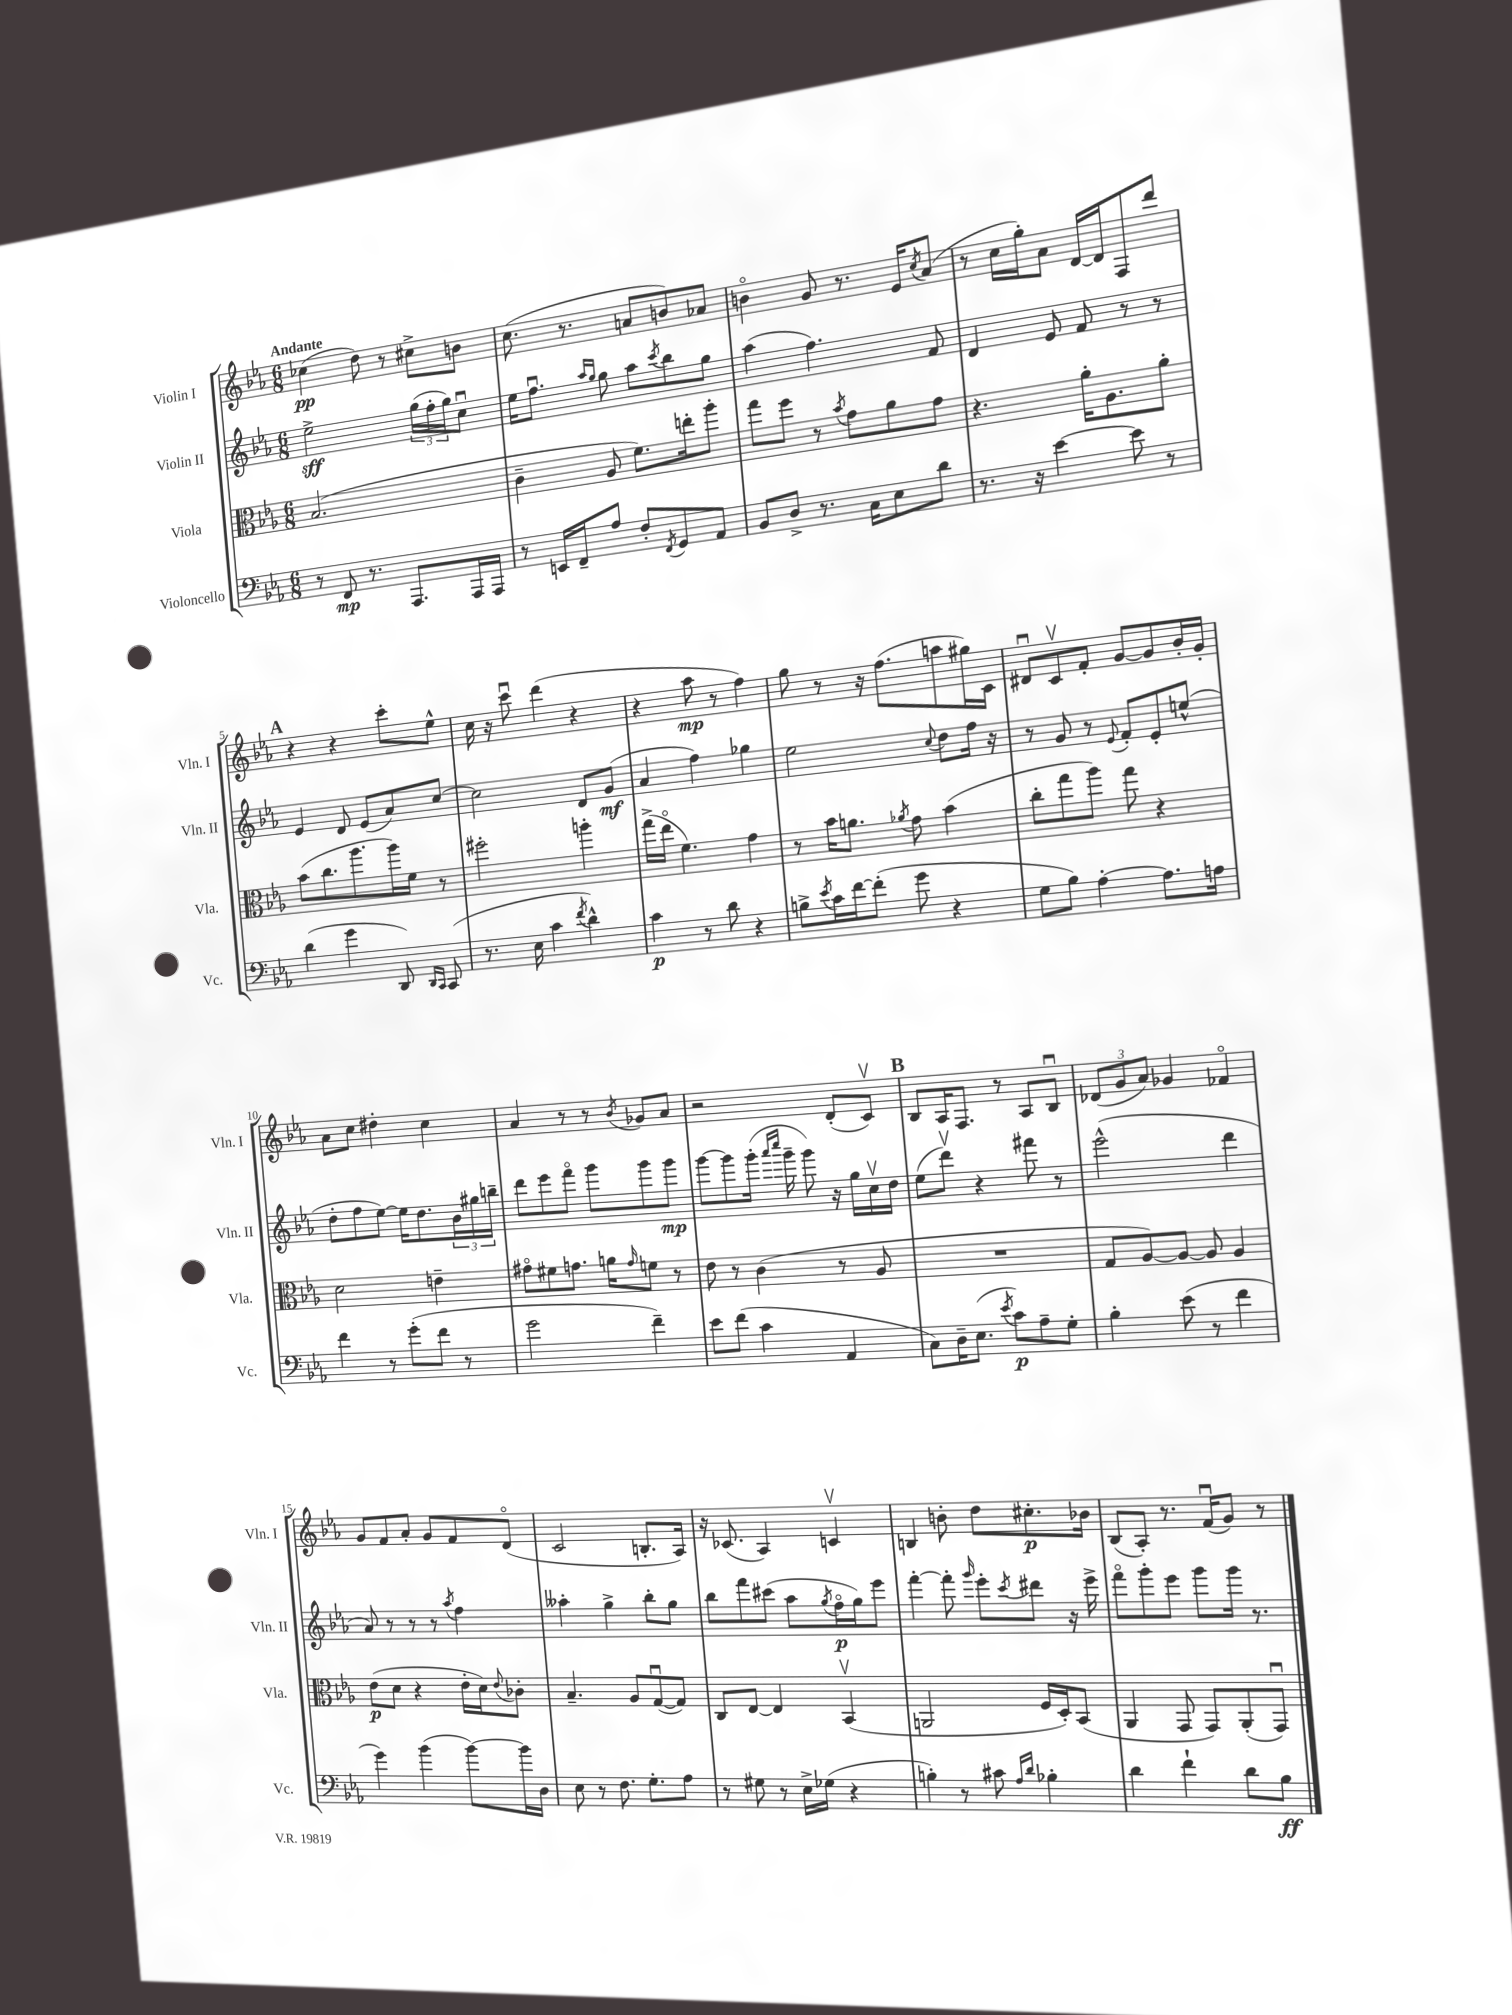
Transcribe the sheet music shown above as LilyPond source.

<<
\new StaffGroup <<
\new Staff = "s0" \with { instrumentName = "Violin I" shortInstrumentName = "Vln. I" } {
    \clef treble \key ees \major \numericTimeSignature \time 6/8 \tempo "Andante"
    ces''4\pp( d''8) r8 cis''8-> b'8 |
    c''8.( r8. a'8 b'8) aes'8 |
    b'4\flageolet g'8 r8. ees'16 \acciaccatura { c''8 } aes'8( |
    r8 c''16 g''16-.) aes'8 d'16~ d'16 f8 d'''8 |
    \mark \markup { \bold "A" } r4 r4 c'''8-. ees''8-^ |
    c''16 r16 c'''8\downbow d'''4( r4 |
    r4 aes''8\mp r8 f''4) |
    g''8 r8 r16 f''8.( a''8 gis''16) c'16 |
    dis'8\downbow c'8\upbow f'8-. g'8~ g'8 bes'16-. g'16-. |
    aes'8 c''8 dis''4-. c''4 |
    aes'4 r8 r8 \acciaccatura { bes'8 } ges'8 aes'8 |
    r2 d'8-.( c'8\upbow) |
    \mark \markup { \bold "B" } bes8 aes16 f8. r8 aes8 bes8\downbow |
    \tuplet 3/2 { des'8( g'8 aes'8) } ges'4 fes'4\flageolet |
    g'8 f'8 aes'8-. g'8 f'8 d'8\flageolet( |
    c'2 b8.-. aes16) |
    r16 ces'8.( aes4) c'4\upbow |
    b4 b'8-. d''8 cis''8.-.\p bes'16 |
    bes8( aes8-.) r8. f'16\downbow( g'8) r8 \bar "|." |
}
\new Staff = "s1" \with { instrumentName = "Violin II" shortInstrumentName = "Vln. II" } {
    \clef treble \key ees \major \numericTimeSignature \time 6/8
    ees''2->\sff \tuplet 3/2 { g''16( f''16-. g''16) } c''8\downbow |
    ees''16 f''8.\downbow \grace { aes''16 g''16 } g''8 aes''8 \acciaccatura { c'''8 } bes''8 g''8 |
    aes''4( f''4.) f'8 |
    d'4 ees'8 f'8 r8 r8 |
    \mark \markup { \bold "A" } ees'4 d'8 ees'8( aes'8) c''8~ |
    c''2 d'8 g'8\mf( |
    aes'4 f''4) ges''4 |
    ees''2 \appoggiatura { c''8 } d''8 f''16 r16 |
    r8 g'8 r8 \appoggiatura { ees'8 } f'8-. ees'8-. e''8-^( |
    d''8-. f''8 ees''8~) ees''16 d''8. \tuplet 3/2 { bes'16 gis''16 b''16-- } |
    d'''8 ees'''8 f'''8\flageolet g'''8 g'''8 g'''8\mp |
    g'''8~ g'''8 g'''16-.( \grace { aes'''16 c''''16 } g'''16-- g'''8) r16 g''16 c''16\upbow d''16 |
    \mark \markup { \bold "B" } ees''8( d'''8\upbow) r4 fis'''8 r8 |
    ees'''2-^( d'''4 |
    aes'8) r8 r8 r8 \acciaccatura { aes''8 } f''4 |
    aeses''4-. g''4-> bes''8-. g''8 |
    bes''8 f'''8 cis'''8( aes''8 \acciaccatura { g''8 } f''16\flageolet\p g''16) ees'''8 |
    f'''4~-. f'''8-. \grace { g'''16 } ees'''8-. \acciaccatura { c'''8 } dis'''8 r16 ees'''16-> |
    f'''8\flageolet g'''8-. ees'''8 g'''8 g'''16 r8. \bar "|." |
}
\new Staff = "s2" \with { instrumentName = "Viola" shortInstrumentName = "Vla." } {
    \clef alto \key ees \major \numericTimeSignature \time 6/8
    bes2.( |
    c'4-- aes8 f'8.) e''16-. aes''8-. |
    g''8 f''8 r8 \acciaccatura { bes'8 } g'8 aes'8 g'8 |
    r4. aes'16-. aes8. aes'8-. |
    \mark \markup { \bold "A" } bes'8( c''8. aes''8. aes''16) f'16 r8 |
    fis''2-. a''4-. |
    g''16->( ees''16\flageolet f'4.) g'4 |
    r8 bes'16 a'8. \acciaccatura { aes'8 } g'8 bes'4( |
    c''8-. g''8 aes''8) g''8 r4 |
    d'2 e'4-- |
    gis'8\flageolet fis'8 g'8. a'16 \grace { g'16 } f'8 r8 |
    ees'8 r8 c'4( r8 aes8 |
    \mark \markup { \bold "B" } R2. |
    g8 aes8~) aes8~ aes8 aes4 |
    ees'8\p( d'8 r4 ees'16-. d'16) \appoggiatura { ees'8 } ces'8-. |
    bes4.-- aes8 g8~\downbow( g8) |
    c8 ees8~ ees4 bes,4\upbow( |
    a,2 f16 d16-.) bes,8( |
    aes,4 g,8 g,8) aes,8-.( g,8\downbow) \bar "|." |
}
\new Staff = "s3" \with { instrumentName = "Violoncello" shortInstrumentName = "Vc." } {
    \clef bass \key ees \major \numericTimeSignature \time 6/8
    r8 f,8\mp r8. aes,,8. aes,,16 aes,,16 |
    r8 e,16 f,16-- aes8 f8-. \acciaccatura { f,8 } g,8 aes,8 |
    bes,8 d8-> r8. c16 ees8 d'8 |
    r8. r16 ees'4~ ees'8 r8 |
    \mark \markup { \bold "A" } d'4( g'4 d,8) \grace { d,16 c,16 } c,8( |
    r8. ees16 c'4 \acciaccatura { f'8 } d'4-^) |
    c'4\p r8 d'8 r4 |
    b8-> \acciaccatura { ees'8 } c'16 f'16~ f'8-.( g'8 r4 |
    g8 bes8) aes4~-. aes8. a16 |
    f'4 r8 g'8-.( f'8 r8 |
    g'2 f'4--) |
    ees'8 f'8( c'4 aes,4 |
    \mark \markup { \bold "B" } c8) d16-- ees8.( \acciaccatura { ees'8 } c'8\p) aes8-- g8-. |
    bes4-. ees'8( r8 f'4 |
    g'4) bes'4( bes'8~) bes'16 d16 |
    ees8 r8 f8. g8.-. aes8 |
    r8 gis8 r8 ees16-> ges16( r4 |
    b4-.) r8 cis'8 \grace { aes16 d'16 } bes4-. |
    d'4 f'4-! d'8 bes8\ff \bar "|." |
}
>>
>>
